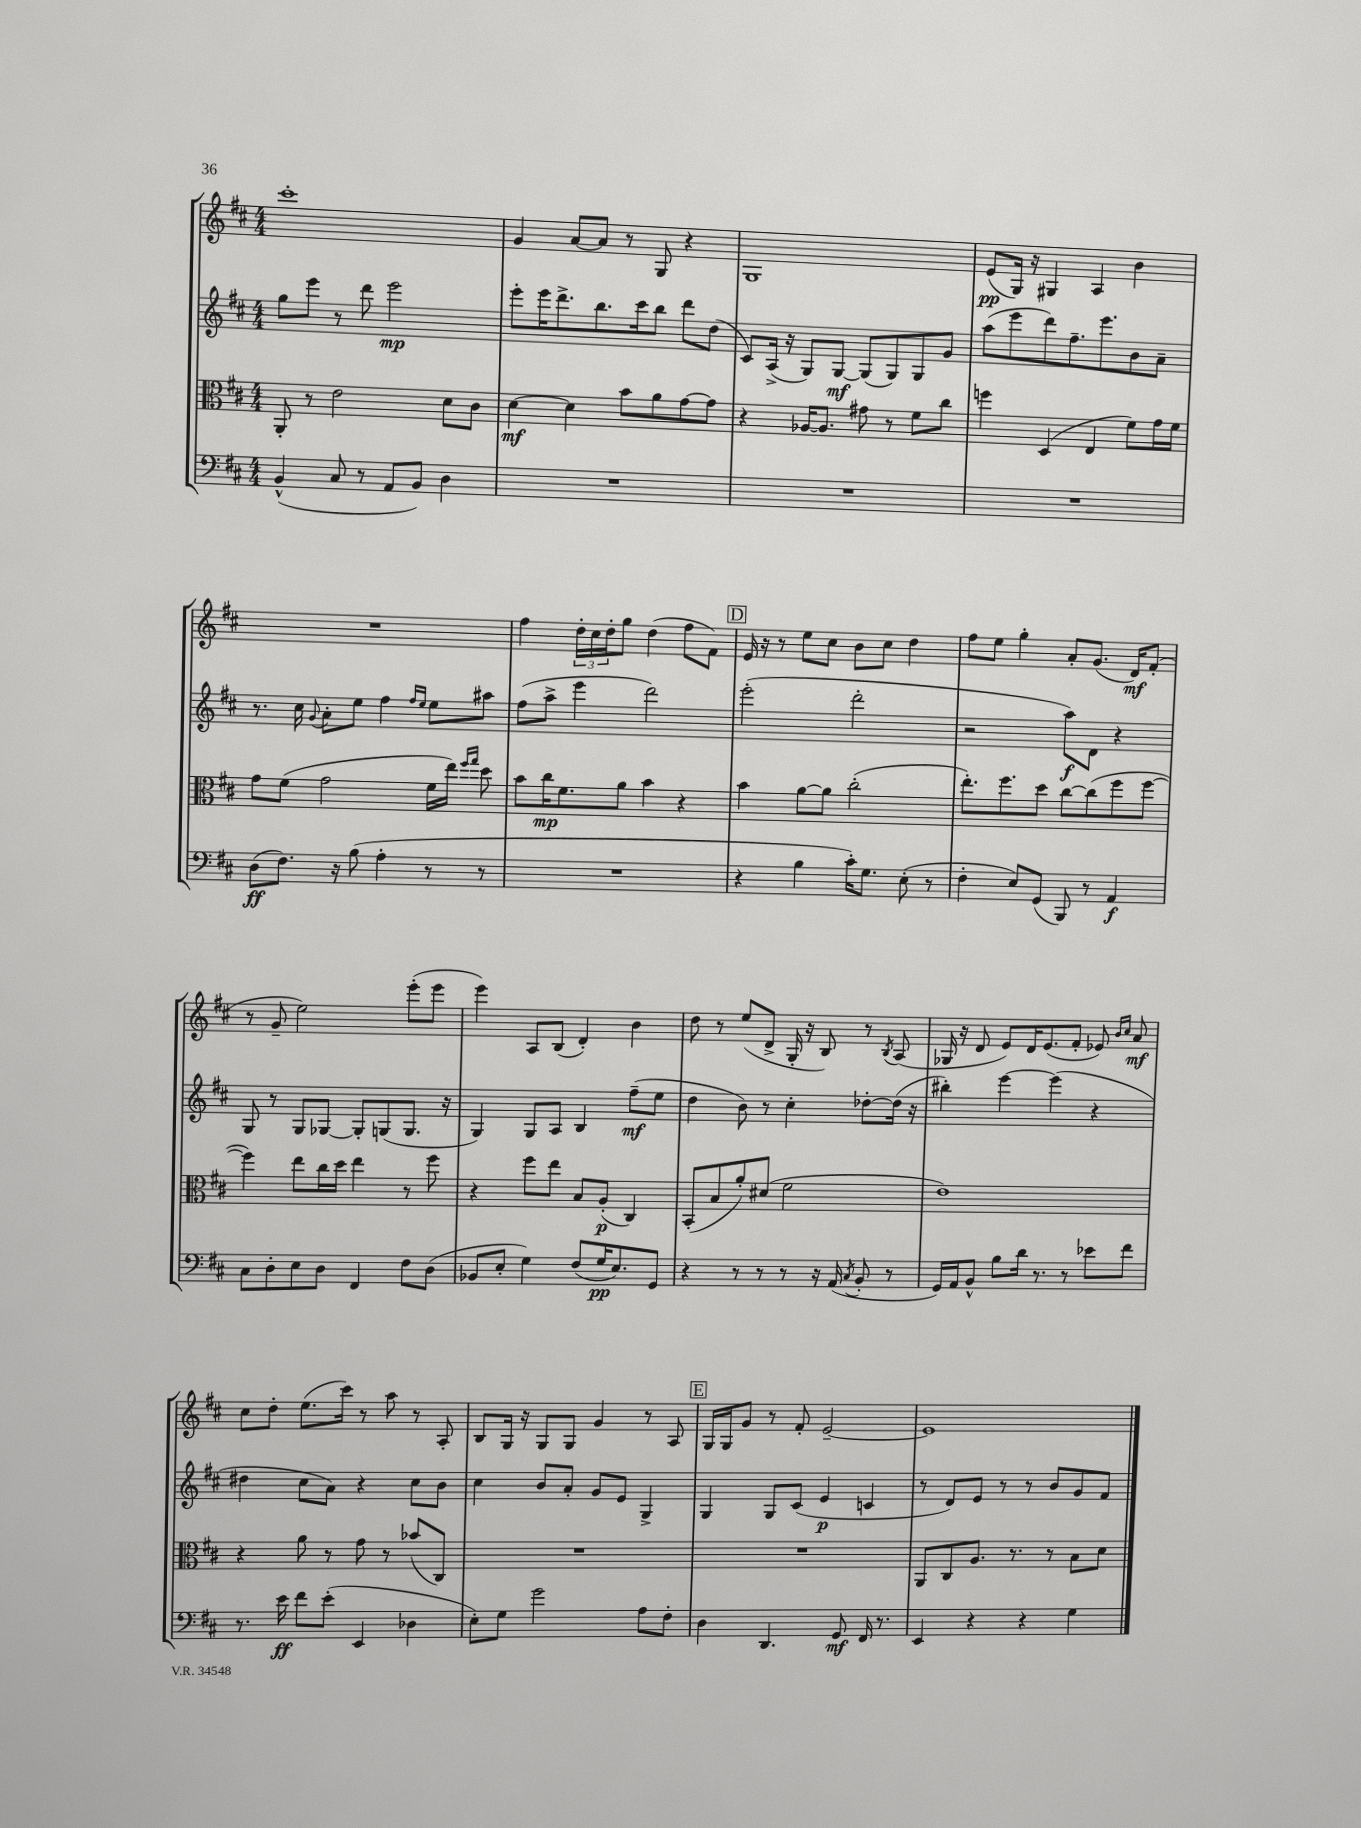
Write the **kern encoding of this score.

**kern	**kern	**kern	**kern
*staff4	*staff3	*staff2	*staff1
*clefF4	*clefC3	*clefG2	*clefG2
*k[f#c#]	*k[f#c#]	*k[f#c#]	*k[f#c#]
*M4/4	*M4/4	*M4/4	*M4/4
(4BB^^/	8AA'/	8gg\L	1ccc#'
.	8r	8eee\J	.
8C#/	2e\	8r	.
8r	.	8ddd\	.
8AA/L	.	2eee\	.
8BB/J)	.	.	.
4D\	8d\L	.	.
.	8c#\J	.	.
=	=	=	=
1r	[4d\	8eee'\L	4g/
.	.	16eee\K	.
.	.	8.ddd^\	.
.	4d\]	.	[8a/L
.	.	8.bb\	8a/]J
.	8b\L	.	8r
.	.	16ccc#\k	.
.	8a\	8bb\J	8G/
.	[8g\	8ddd\L	4r
.	8g\]J	(8dd\J	.
=	=	=	=
1r	4r	8c#/L)	1G
.	.	(16A^/Jk	.
.	.	16r	.
.	[16A-/LK	8G/L)	.
.	8.A-/]J	.	.
.	.	[8G/J	.
.	8g#\	(8G/]L	.
.	8r	8G/)	.
.	8f#\L	8G/	.
.	8cc#\J	8g/J	.
=	=	=	=
1r	4ff\	(8aa\L	(8e/L
.	.	8eee\	16G/Jk)
.	.	.	16r
.	(4D/	8ddd\)	4G#/
.	.	8.ff#~\	.
.	4E/	.	4A/
.	.	8.eee\	.
.	8f#\L)	8b\	4b\
.	16g\L	8a~\J	.
.	16f#\JJ	.	.
=	=	=	=
(8D\L	8g\L	8.r	1r
8.F#\J)	(8f#\J	.	.
.	.	16cc#\	.
.	.	8qqg/	.
.	2g\	8a'\L	.
16r	.	.	.
(8B\	.	8ee\J	.
4A'\	.	4ff#\	.
.	.	16qqff#/LL	.
.	.	16qqee/JJ	.
8r	16f#\LL	8ee\L	.
.	16ee\JJ)	.	.
.	16qqff#/LL	.	.
.	16qqgg/JJ	.	.
8r	8dd\	8aa#\J	.
=	=	=	=
1r	8b\L	(8ff#\L	4ff#\
.	16cc#\K	8aa^\J	.
.	8.f#\	.	.
.	.	4eee\	24dd'\LL
.	.	.	24cc#\
.	.	.	24dd'\J
.	8a\J	.	8gg\J
.	4b\	2ddd\)	(4dd\
.	4r	.	8ff#\L
.	.	.	8f#\J)
=	=	=	=
4r	4b\	(2eee'\	16e/
.	.	.	16r
.	.	.	8r
4B\	[8a\L	.	8ee\L
.	8a\]J	.	8cc#\J
16c#'\LK)	(2cc#'\	2ddd'\	8b\L
8.G\J	.	.	.
.	.	.	8cc#\J
(8E'\	.	.	4dd\
8r	.	.	.
=	=	=	=
4F#'\	8.ee'\L)	2r	8ff#\L
.	.	.	8ee\J
.	8.ff#\	.	.
8E/L)	.	.	4gg'\
(8GG/J	8dd\J	.	.
8BBB/)	[8cc#\L	8aa\L)	8a'/L
8r	(8cc#\]	8d\J	(8.g/J
4AA/	8ff#\	4r	.
.	.	.	16d/LK)
.	[8ff#\J	.	(8f#'/J
=	=	=	=
8C#\L	4ff#\])	8G/	8r
8D'\	.	8r	8g~/
8E\	8ee\L	8G/L	2ee\)
8D\J	16cc#\L	[8G-/J	.
.	16dd\JJ	.	.
4FF#/	4ee\	8G-'/]L	.
.	.	(8G/	.
8F#\L	8r	8.G/J	(8eee'\L
(8D\J	8ff#\	.	8eee\J
.	.	16r	.
=	=	=	=
8BB-/L	4r	4G/)	4eee\)
8E'/J	.	.	.
4G\)	8ff#\L	8G/L	8A/L
.	8ee\J	8A/J	(8B/J
(8F#/L	8B/L	4B/	4d'/)
16G/K	(8A'/J	.	.
8.E/)	.	.	.
.	4C#/)	(8ff#~\L	4b\
8GG/J	.	8ee\J	.
=	=	=	=
4r	(8BB'/L	4dd\	8dd\
.	8B/	.	8r
8r	8a'/)	8b\)	(8ee/L
8r	(8d#/J	8r	8d^/J
8r	2f#\	4cc#'\	16G'/
.	.	.	16r
16r	.	.	8B/)
(16AA/	.	.	.
8qC#/	.	.	.
8BB'/	.	[8dd-'\L	8r
.	.	.	8qB/
8r	.	(16dd-\]Jk	(8A/
.	.	16r	.
=	=	=	=
16GG/LL)	1e)	4bb#'\)	16G-/
16AA/J	.	.	16r
8BB^^/J	.	.	8d/
8B\L	.	[4eee\	8e/L)
16d\Jk	.	.	16d/K
8.r	.	.	(8.e/
.	.	(4eee\]	.
8r	.	.	8f#'/J
8e-\L	.	4r	8e-/)
.	.	.	16qqb/LL
.	.	.	16qqcc#/JJ
8f#\J	.	.	8a/
=	=	=	=
8.r	4r	4dd#\	8cc#\L
.	.	.	8dd'\J
16e\	.	.	.
8f#\L	8a\	8cc#\L	(8.ee\L
(8e'\J	8r	8a\J)	.
.	.	.	16ccc#\Jk)
4EE/	8g\	4r	8r
.	8r	.	8aa\
4D-\	(8b-/L	8cc#\L	8r
.	8C#/J)	8b\J	8A'/
=	=	=	=
8E'\L)	1r	4cc#\	8B/L
8G\J	.	.	16G/Jk
.	.	.	16r
2g\	.	8b/L	8G/L
.	.	8a'/J	8G/J
.	.	8g/L	4g/
.	.	8e/J	.
8A\L	.	4G^/	8r
8F#'\J	.	.	8A/
=	=	=	=
4D\	1r	4G/	16G/LL
.	.	.	16G/J
.	.	.	8g/J
4.DD/	.	8G/L	8r
.	.	(8c#/J	8f#'/
.	.	4e/	[2e~/
8GG/	.	.	.
16FF#/	.	4c/	.
8.r	.	.	.
=	=	=	=
4EE/	8AA/L	8r	1e]
.	8C#/	8d/L)	.
4r	8.A/J	8e/J	.
.	.	8r	.
.	8.r	.	.
4r	.	8r	.
.	8r	8b/L	.
4G\	8B\L	8g/	.
.	8d\J	8f#/J	.
==	==	==	==
*-	*-	*-	*-
